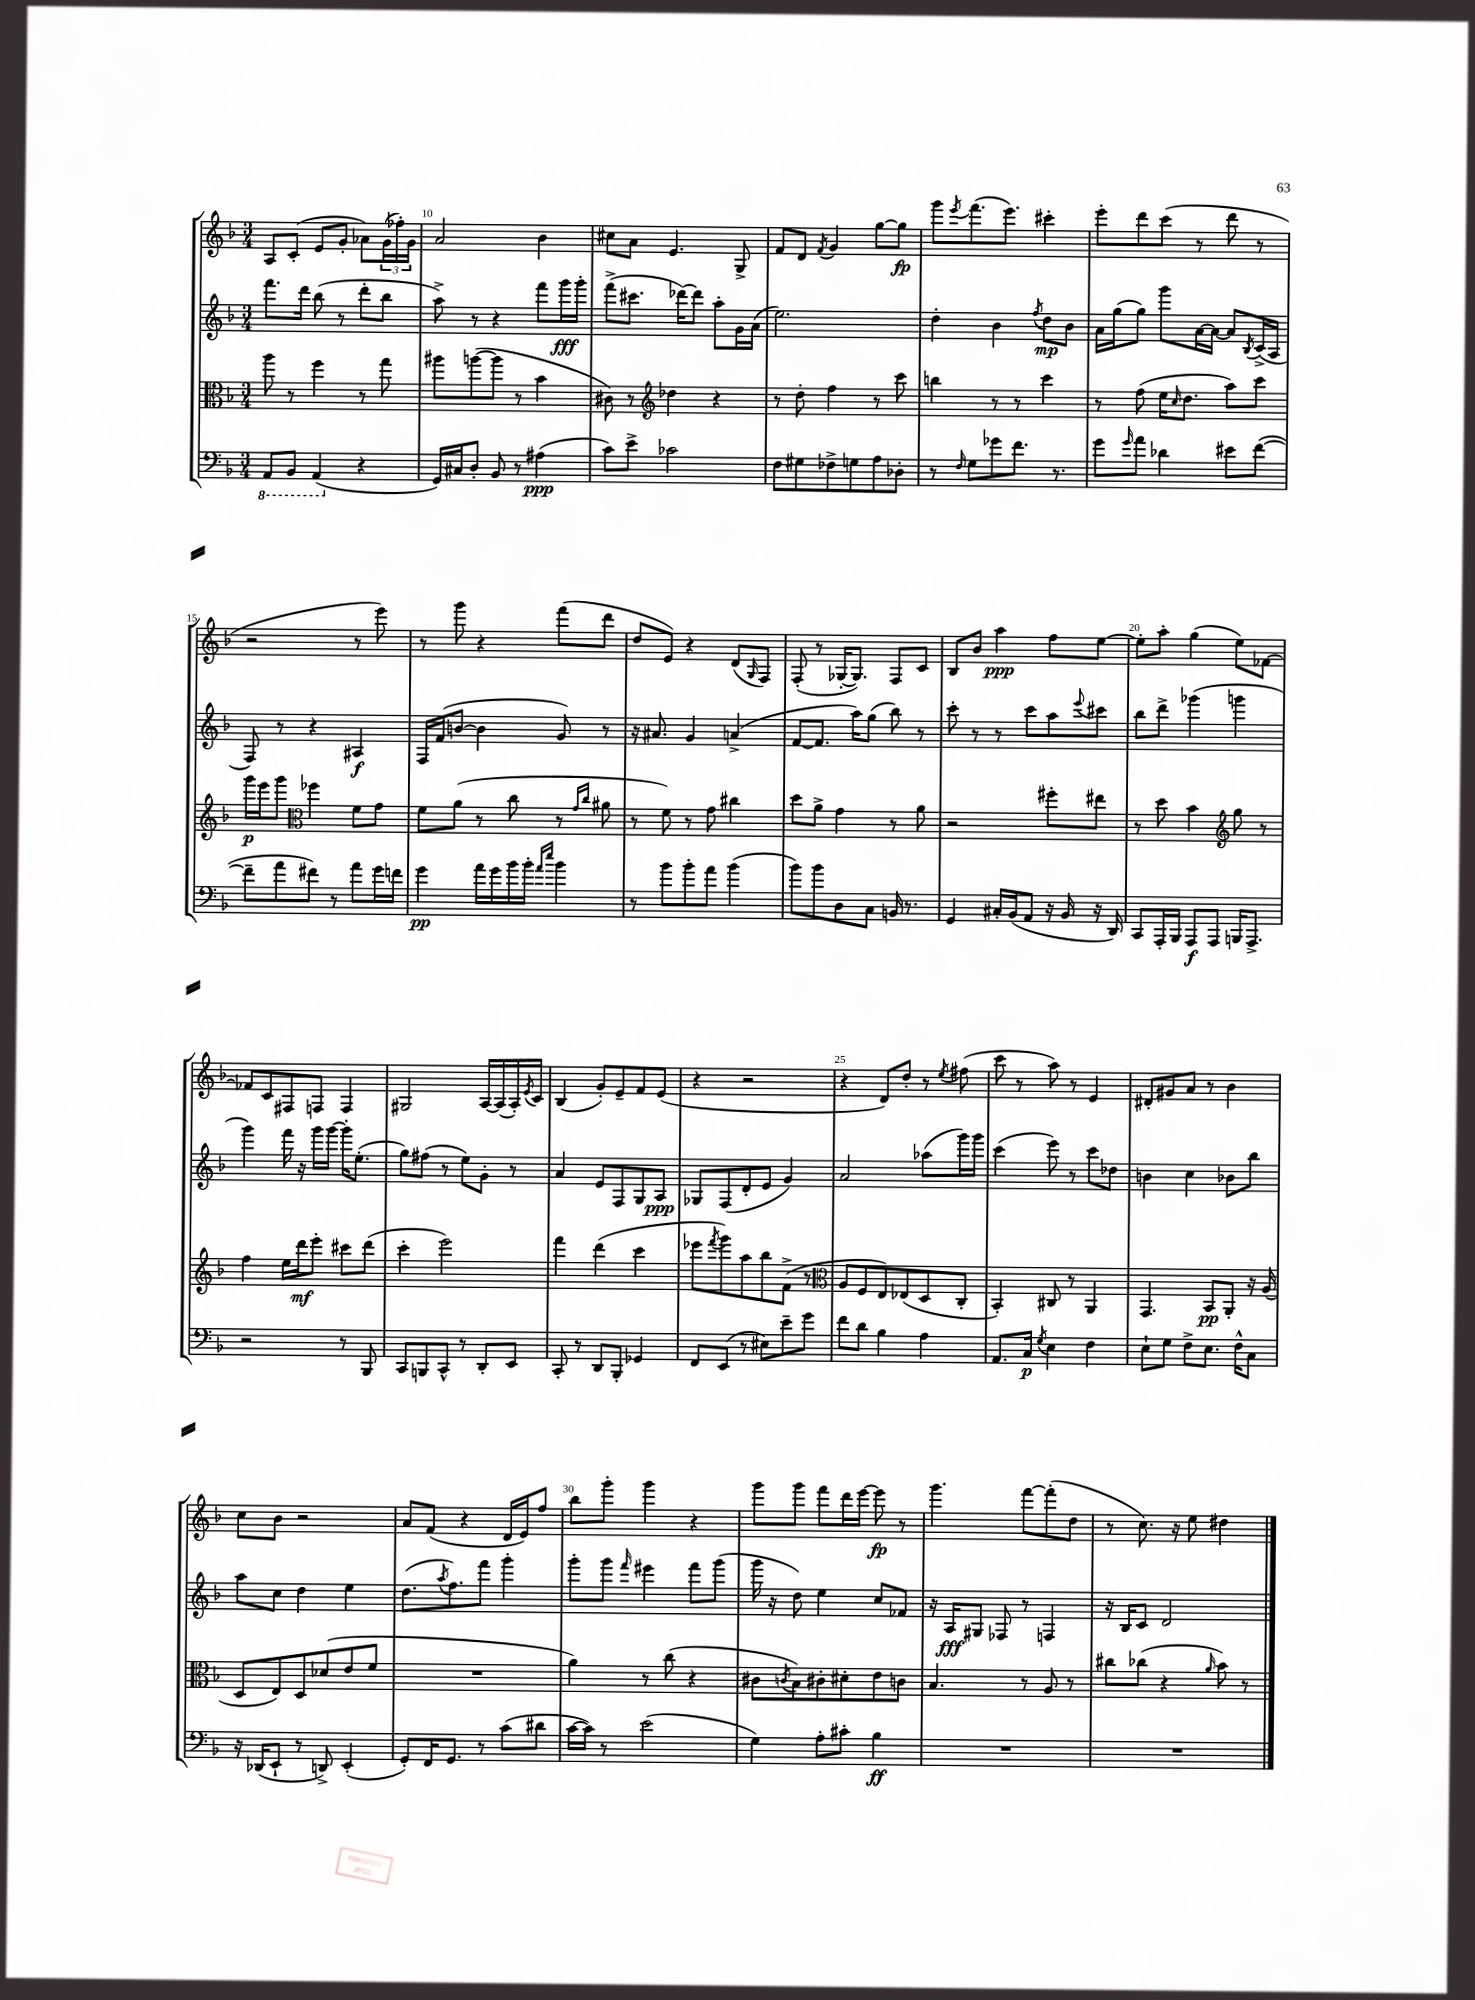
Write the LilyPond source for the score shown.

<<
\new StaffGroup <<
\new Staff = "s0" {
    \clef treble \key f \major \numericTimeSignature \time 3/4
    a8 c'8-.( e'8 g'8-. aes'8) \tuplet 3/2 { g'16( fes''16-.) g'16 } |
    a'2 bes'4 |
    cis''8 a'8 e'4. g8-> |
    f'8 d'8 \acciaccatura { f'8 } g'4 g''8~ g''8\fp |
    g'''8 \acciaccatura { e'''8 } f'''8.( e'''8.) cis'''4-. |
    e'''8-. d'''8 c'''8( r8 d'''8 r8 |
    r2 r8 e'''8) |
    r8 g'''8 r4 f'''8( d'''8 |
    d''8 e'8) r4 d'8( \grace { g16 } f8) |
    f8-.( r8 ges16~-. ges8.) f8 c'8 |
    bes8 bes'8 a''4\ppp f''8 e''8~ |
    e''8-. a''8-. g''4( e''8) fes'8~ |
    fes'8 c'8 fis8 f8 f4 |
    gis2 a16~ a16( a16-.) \acciaccatura { e'8 } c'16 |
    bes4( g'8-.) e'8-- f'8 e'8( |
    r4 r2 |
    r4 d'8) d''8-. r8 \acciaccatura { e''8 } fis''8( |
    c'''8 r8 a''8) r8 e'4 |
    dis'8-. gis'8 a'8 r8 bes'4 |
    c''8 bes'8 r2 |
    a'8 f'8( r4 d'16 e'16) f''8 |
    bes''8 g'''8-. g'''4 r4 |
    g'''8 g'''8 f'''8 d'''16 e'''16~ e'''8\fp r8 |
    g'''4. f'''8~ f'''8-.( d''8 |
    r8 c''8.) r16 e''8 dis''4 \bar "|." |
}
\new Staff = "s1" {
    \clef treble \key f \major \numericTimeSignature \time 3/4
    f'''8. d'''16 bes''8( r8 d'''8-. bes''8 |
    a''8->) r8 r4 f'''8 g'''16\fff g'''16-. |
    f'''8->( cis'''8. des'''16~) des'''8 a''8-. g'16 a'16( |
    e''2.) |
    d''4-. bes'4 \acciaccatura { f''8 } d''8\mp bes'8 |
    a'16 g''16( g''8) g'''8 a'16~ a'16~ a'8 \acciaccatura { bes8 } c'16->( a16 |
    f8) r8 r4 ais4\f |
    f16 f'16( b'8~ b'4 g'8) r8 |
    r16 ais'8. g'4 a'4->( |
    f'8~ f'8. a''16) g''8( bes''8) r8 |
    c'''8-. r8 r8 c'''8 a''8 \appoggiatura { e'''8 } cis'''8 |
    bes''8 d'''8-> ges'''4( g'''4 |
    g'''4) f'''16 r16 g'''16 g'''16~ g'''16-. e''8.-.( |
    g''8) fis''8( r8 e''8) g'8-. r8 |
    a'4 e'8 f8 g8 a8\ppp |
    ges8 f8( d'8-. e'8 g'4) |
    a'2 aes''8( g'''16) g'''16 |
    c'''4( e'''8) r8 c'''8 des''8 |
    b'4 c''4 bes'8 bes''8 |
    a''8 c''8 d''4 e''4 |
    d''8.( \acciaccatura { a''8 } f''8.) f'''8 g'''4-. |
    g'''8-. g'''8 \grace { f'''16 } eis'''4 f'''8 g'''8( |
    g'''16 r16 d''8) e''4 c''8 fes'8 |
    r16 a16\fff gis8 fes8 r8 f4 |
    r16 bes16 c'8 d'2 \bar "|." |
}
\new Staff = "s2" {
    \clef alto \key f \major \numericTimeSignature \time 3/4
    a''8 r8 f''4 r8 g''8 |
    ais''8 a''8~( a''8 r8 bes'4 |
    cis'8) r8 \clef treble des''4 r4 |
    r8 d''8-. f''4 r8 c'''8 |
    b''4 r8 r8 c'''4 |
    r8 f''8( e''16 \grace { c''16 } d''8. a''8) c'''8 |
    g'''16\p e'''16 g'''8 \clef alto fes''4 f'8 g'8 |
    f'8 a'8( r8 c''8 r8 \grace { g'16 c''16 } ais'8 |
    r8 f'8) r8 g'8 cis''4 |
    d''8 a'8-> g'4 r8 a'8 |
    r2 fis''8-. eis''8 |
    r8 d''8 bes'4 \clef treble g''8 r8 |
    f''4 e''16 d'''16\mf e'''8-. cis'''8 d'''8( |
    c'''4-. e'''2) |
    f'''4 d'''4( c'''4 |
    ees'''8 \acciaccatura { f'''8 } g'''8) a''8 bes''8 f'8->( r8 |
    \clef alto a8 f8 e8) ees8( d8 c8-. |
    bes,4-.) cis8 r8 a,4 |
    g,4. bes,8\pp a,8-. r16 a16( |
    d8 e8) d8 des'8( e'8 f'8 |
    R2. |
    a'4) r8 c''8( r4 |
    cis'8 \acciaccatura { c'8 } bes8) cis'8-. dis'8-. e'8 c'8 |
    bes4. r8 a8 r8 |
    cis''8 ces''8( r4 \grace { a'16 } bes'8) r8 \bar "|." |
}
\new Staff = "s3" {
    \clef bass \key f \major \numericTimeSignature \time 3/4
    \ottava #-1 a,,8 bes,,8 a,,4( \ottava #0 r4 |
    g,16) cis16 d8-. bes,8 r8 ais4\ppp( |
    c'8) e'8-> ces'2 |
    f8 gis8 fes8-> g8 a8 des8-. |
    r8 \grace { f16 } g8 ges'8 f'8. r8. |
    g'8 \grace { g'16 } a'8 des'4 eis'8 f'8~( |
    f'8-- a'8 fis'8) r8 a'8 g'16 f'16 |
    g'4\pp a'16 g'16 bes'16 bes'16-. \grace { a'16 e''16 } bes'4 |
    r8 bes'8 bes'8-. a'8 bes'4( |
    bes'8) bes'8 d8 c8 b,16 r8. |
    g,4 cis16-. bes,16( a,8 r16 bes,16 r16 d,16) |
    c,8 a,,16-. bes,,16 a,,8\f a,,8 b,,16 a,,8.-> |
    r2 r8 bes,,8 |
    c,8 b,,8 c,8-^ r8 d,8-. e,8 |
    c,8-. r8 d,8 bes,,8-. ges,4 |
    f,8 e,8( r8 eis8) e'8-- g'8 |
    f'8 d'8 bes4 a4 |
    a,8. c16\p \acciaccatura { g8 } e4 f4 |
    e8-! g8 f8-> e8. f16-^ c8 |
    r16 des,16( e,8-! r8 d,8->) e,4-.( |
    g,8-.) f,16 g,8. r8 c'8( dis'8 |
    c'16~ c'16) r8 e'2( |
    g4) a8-. cis'8-. bes4\ff |
    R2. |
    R2. \bar "|." |
}
>>
>>
\layout { \context { \Score currentBarNumber = #9 \override BarNumber.break-visibility = ##(#f #t #t) barNumberVisibility = #(every-nth-bar-number-visible 5) } }
